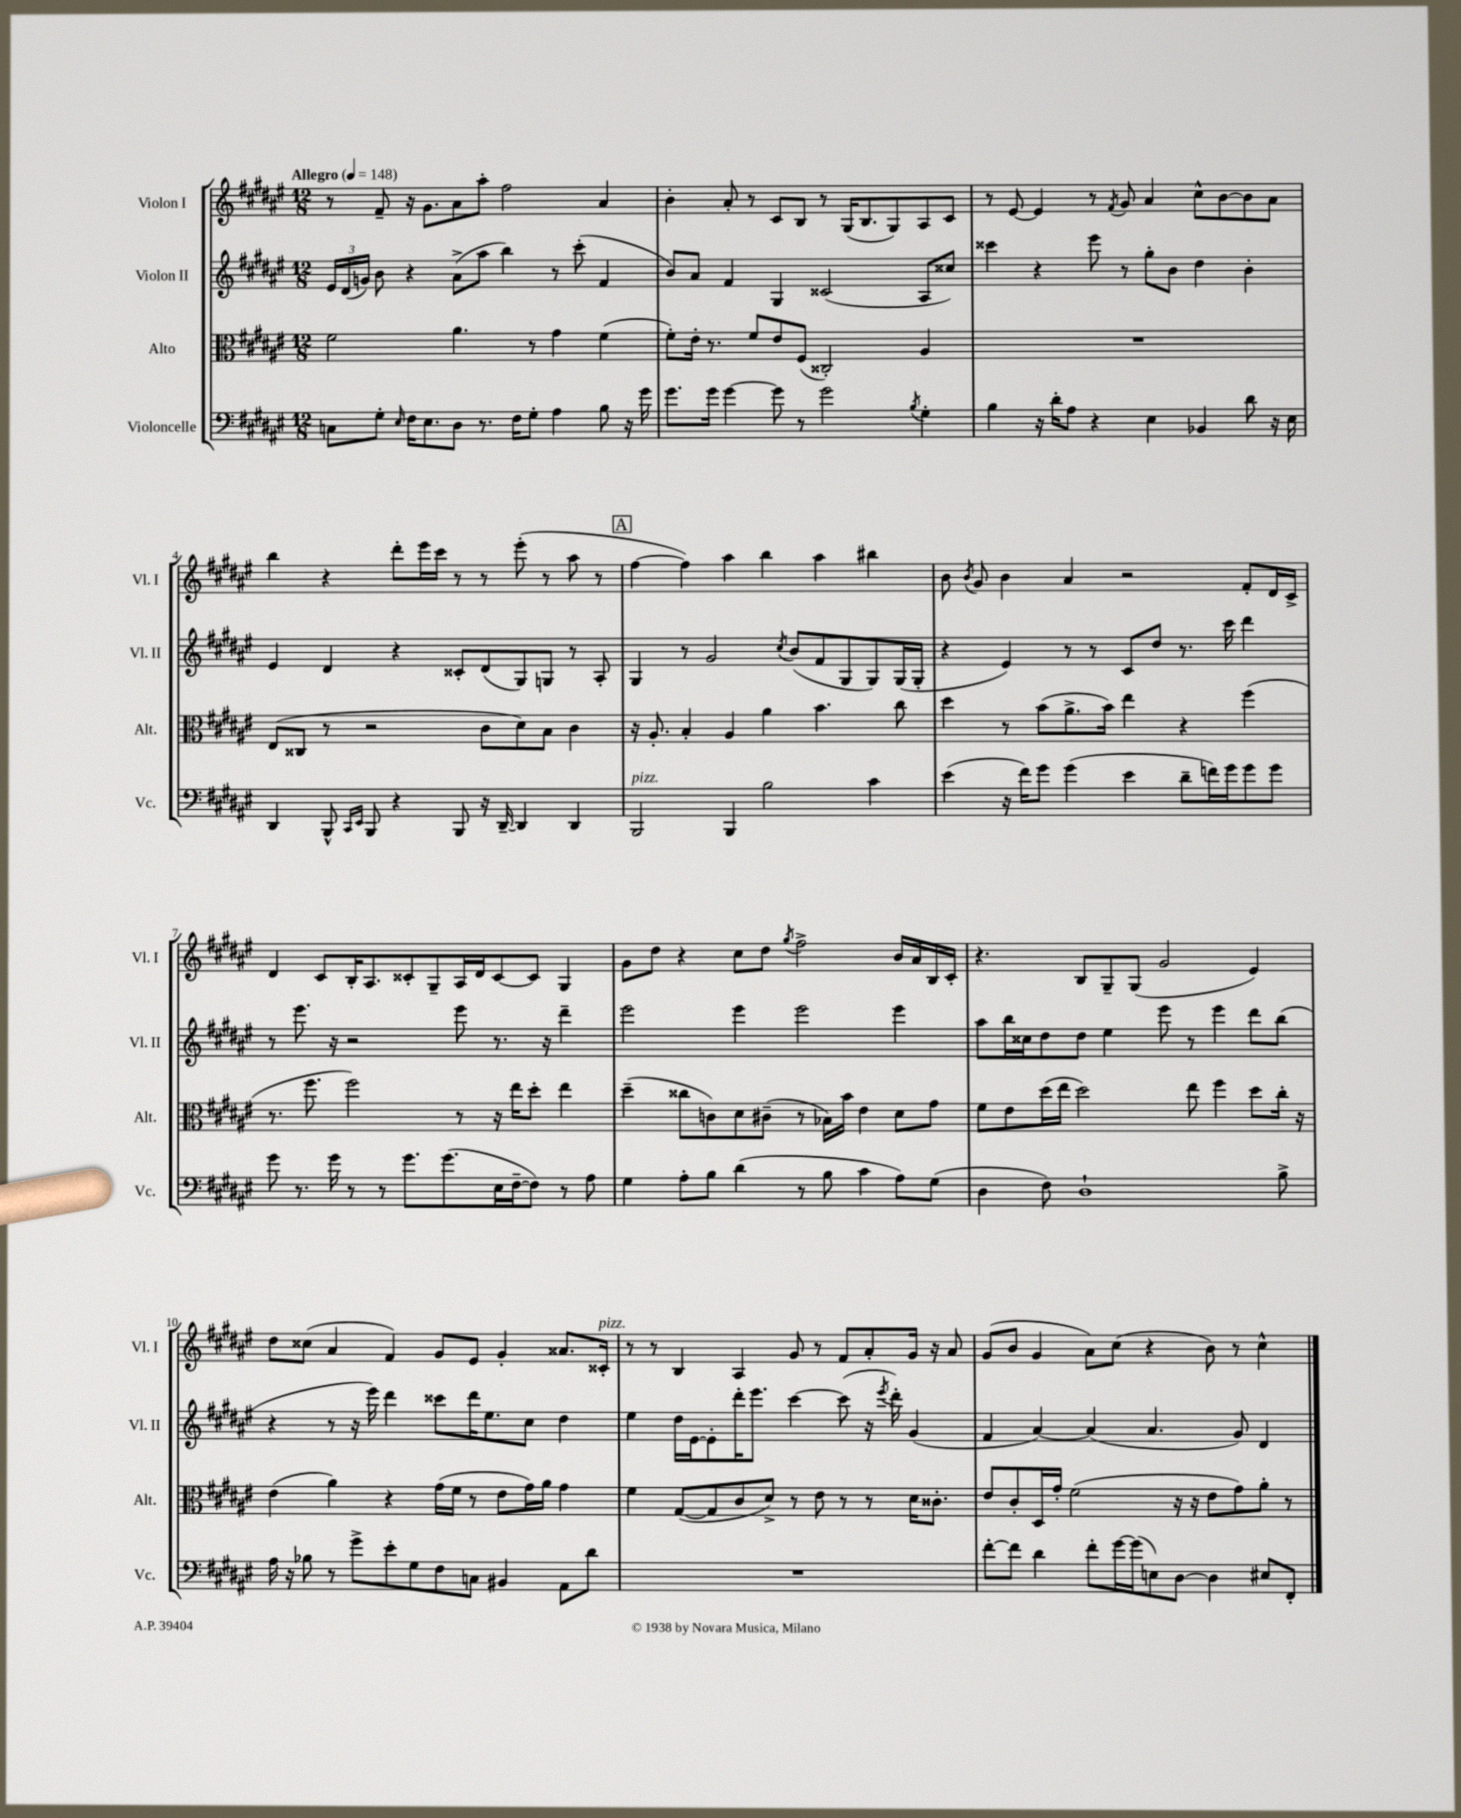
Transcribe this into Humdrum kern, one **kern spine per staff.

**kern	**kern	**kern	**kern
*staff4	*staff3	*staff2	*staff1
*clefF4	*clefC3	*clefG2	*clefG2
*k[f#c#g#d#a#e#]	*k[f#c#g#d#a#e#]	*k[f#c#g#d#a#e#]	*k[f#c#g#d#a#e#]
*M12/8	*M12/8	*M12/8	*M12/8
*MM148	*MM148	*MM148	*MM148
8C	2f#	24e#	8r
.	.	(24d#	.
.	.	24g)	.
8G#'	.	8b	8f#~
16qqE#	.	.	.
16F#	.	4r	16r
8.E#	.	.	8.g#
8D#	4.a#	(8a#^	8a#
8.r	.	8aa#	8aa#'
.	.	4bb)	2ff#
16F#	.	.	.
8G#'	8r	.	.
4A#	4g#	8r	.
.	.	(8ccc#'	.
8B	(4f#	4f#	4a#
16r	.	.	.
16g#	.	.	.
=	=	=	=
8.g#	8f#')	8b)	4b'
.	16e#'	8a#	.
16g#	8.r	.	.
[4g#	.	4f#	8a#'
.	8f#	.	8r
8g#]	8e#	4G#	8c#
8r	(8F#	.	8B
2g#	2C##')	(2c##	8r
.	.	.	(16G#
.	.	.	8.B
.	.	.	8G#)
8qB	.	.	.
4G#'	4A#	8A#	8A#
.	.	8cc##)	8c#
=	=	=	=
4B	1.r	4ccc##	8r
.	.	.	[8e#
16r	.	4r	4e#]
16d#'	.	.	.
8A#	.	.	.
4r	.	8eee#	8r
.	.	.	8qf#
.	.	8r	8g#
4E#	.	8gg#'	4a#
.	.	8b	.
4BB-	.	4dd#	8cc#^^
.	.	.	[8b
8d#	.	4b'	8b]
16r	.	.	8a#
16E#	.	.	.
=	=	=	=
4DD#	(8E#	4e#	4bb
.	8C##	.	.
8BBB^^	8r	4d#	4r
16qqCC#	.	.	.
16qqEE#	.	.	.
8BBB	2r	.	.
4r	.	4r	8ddd#'
.	.	.	16eee#
.	.	.	16ccc#
8BBB	.	8c##'	8r
16r	8c#	(8d#	8r
[16DD#~	.	.	.
4DD#]	8d#)	8G#)	(8eee#'
.	8B	8G	8r
4DD#	4c#	8r	8aa#
.	.	8A#'	8r
=	=	=	=
2BBB	16r	4G#	[4ff#
.	8.A#'	.	.
.	4B'	8r	4ff#])
.	.	2g#	.
4BBB	4A#	.	4aa#
2B	4a#	.	4bb
.	.	8qcc#	.
.	.	(8b	.
.	4.b	8f#	4aa#
.	.	8G#	.
4c#	.	8G#)	4bb#
.	8cc#	(16G#	.
.	.	16G#'	.
=	=	=	=
(4e#	4dd#	4r	8b
.	.	.	8qb
.	.	.	8g#
16r	8r	4e#)	4b
16f#)	.	.	.
8g#	(8b	.	.
(4g#	8.a#^	8r	4a#
.	.	8r	.
.	16b)	.	.
4e#	4ee#	8c#	2r
.	.	8dd#	.
8d#~	4r	8.r	.
16f)	.	.	.
16g#	.	16ccc#	.
8g#	(4ff#	4ddd#	8f#'
8g#	.	.	16d#
.	.	.	16c#^
=	=	=	=
8g#	8.r	8r	4d#
8.r	.	8.eee#	.
.	8.ff#	.	.
.	.	.	8c#
16g#	.	16r	.
8r	2ff#)	2r	16B'
.	.	.	8.A#
8r	.	.	.
8.g#	.	.	8c##'
.	.	.	8G#~
(8.g#	.	.	.
.	8r	8eee#	16A#
.	.	.	16d#
16E#	16r	8.r	[8c##
[16F#~	16ee#	.	.
8F#])	8dd#'	.	8c##]
.	.	16r	.
8r	4ee#	4ddd#~	4G#
8A#	.	.	.
=	=	=	=
4G#	(4dd#~	2eee#	8g#
.	.	.	8dd#
8A#'	8cc##	.	4r
8B	8c)	.	.
(4d#	8d#	4eee#	8cc#
.	(8c#~	.	8dd#
.	.	.	8qgg#
8r	8r	2eee#	2ff#^
8B	16B-)	.	.
.	16b	.	.
4c#	4e#	.	.
8A#)	8d#	4eee#	16b
.	.	.	16a#
(8G#	8g#	.	16B
.	.	.	16c#'
=	=	=	=
4D#	8f#	8aa#	4.r
.	8e#	16bb	.
.	.	16cc##	.
8F#)	(16dd#	8dd#	.
.	16ee#	.	.
1D#`	2dd#)	8dd#	8B
.	.	4ee#	8G#~
.	.	.	(8G#
.	.	8eee#	2g#
.	8ee#	8r	.
.	4ff#	4eee#	.
.	8dd#	8ddd#	4e#)
8B^	16cc#'	(8bb	.
.	16r	.	.
=	=	=	=
16A#	(4e#	4r	8dd#
16r	.	.	.
8B-	.	.	(8cc##
8r	4a#)	8r	4a#
8g#^	.	16r	.
.	.	16eee#)	.
8e#'	4r	4ddd#	4f#)
8G#	.	.	.
8F#	(16g#	8ccc##	8g#
.	16f#	.	.
8C	8r	16ddd#	8e#
.	.	8.ee#	.
4BB#	8e#	.	4g#'
.	16g#)	8cc#	.
.	16a#	.	.
8AA#	4g#	4dd#	8.a##
8d#	.	.	.
.	.	.	16c##'
=	=	=	=
1.r	4f#	4ee#	8r
.	.	.	8r
.	([8G#	16dd#	4B
.	.	[16e#	.
.	8G#]	8e#']	.
.	8c#	16ddd#'	4A#
.	.	8.eee#	.
.	8d#^)	.	.
.	8r	[4ccc#	8g#
.	8e#	.	8r
.	8r	(8ccc#]	8f#
.	8r	16r	8a#'
.	.	8qeee#	.
.	.	16ddd#')	.
.	16d#	(4g#	16g#
.	8.c##'	.	16r
.	.	.	8a#
=	=	=	=
[8f#'	8e#	4f#	(8g#
8f#]	8c#'	.	8b
4d#	16D#	[4a#)	4g#
.	16g#'	.	.
.	(2f#	.	.
8f#'	.	(4a#]	8a#)
[16g#	.	.	(8cc#
(16g#]	.	.	.
8E)	.	4.a#	4r
[8D#	16r	.	.
.	16r	.	.
4D#]	8e#	.	8b)
.	8g#)	8g#)	8r
8E#	8a#'	4d#	4cc#^^
8FF#'	8r	.	.
==	==	==	==
*-	*-	*-	*-
